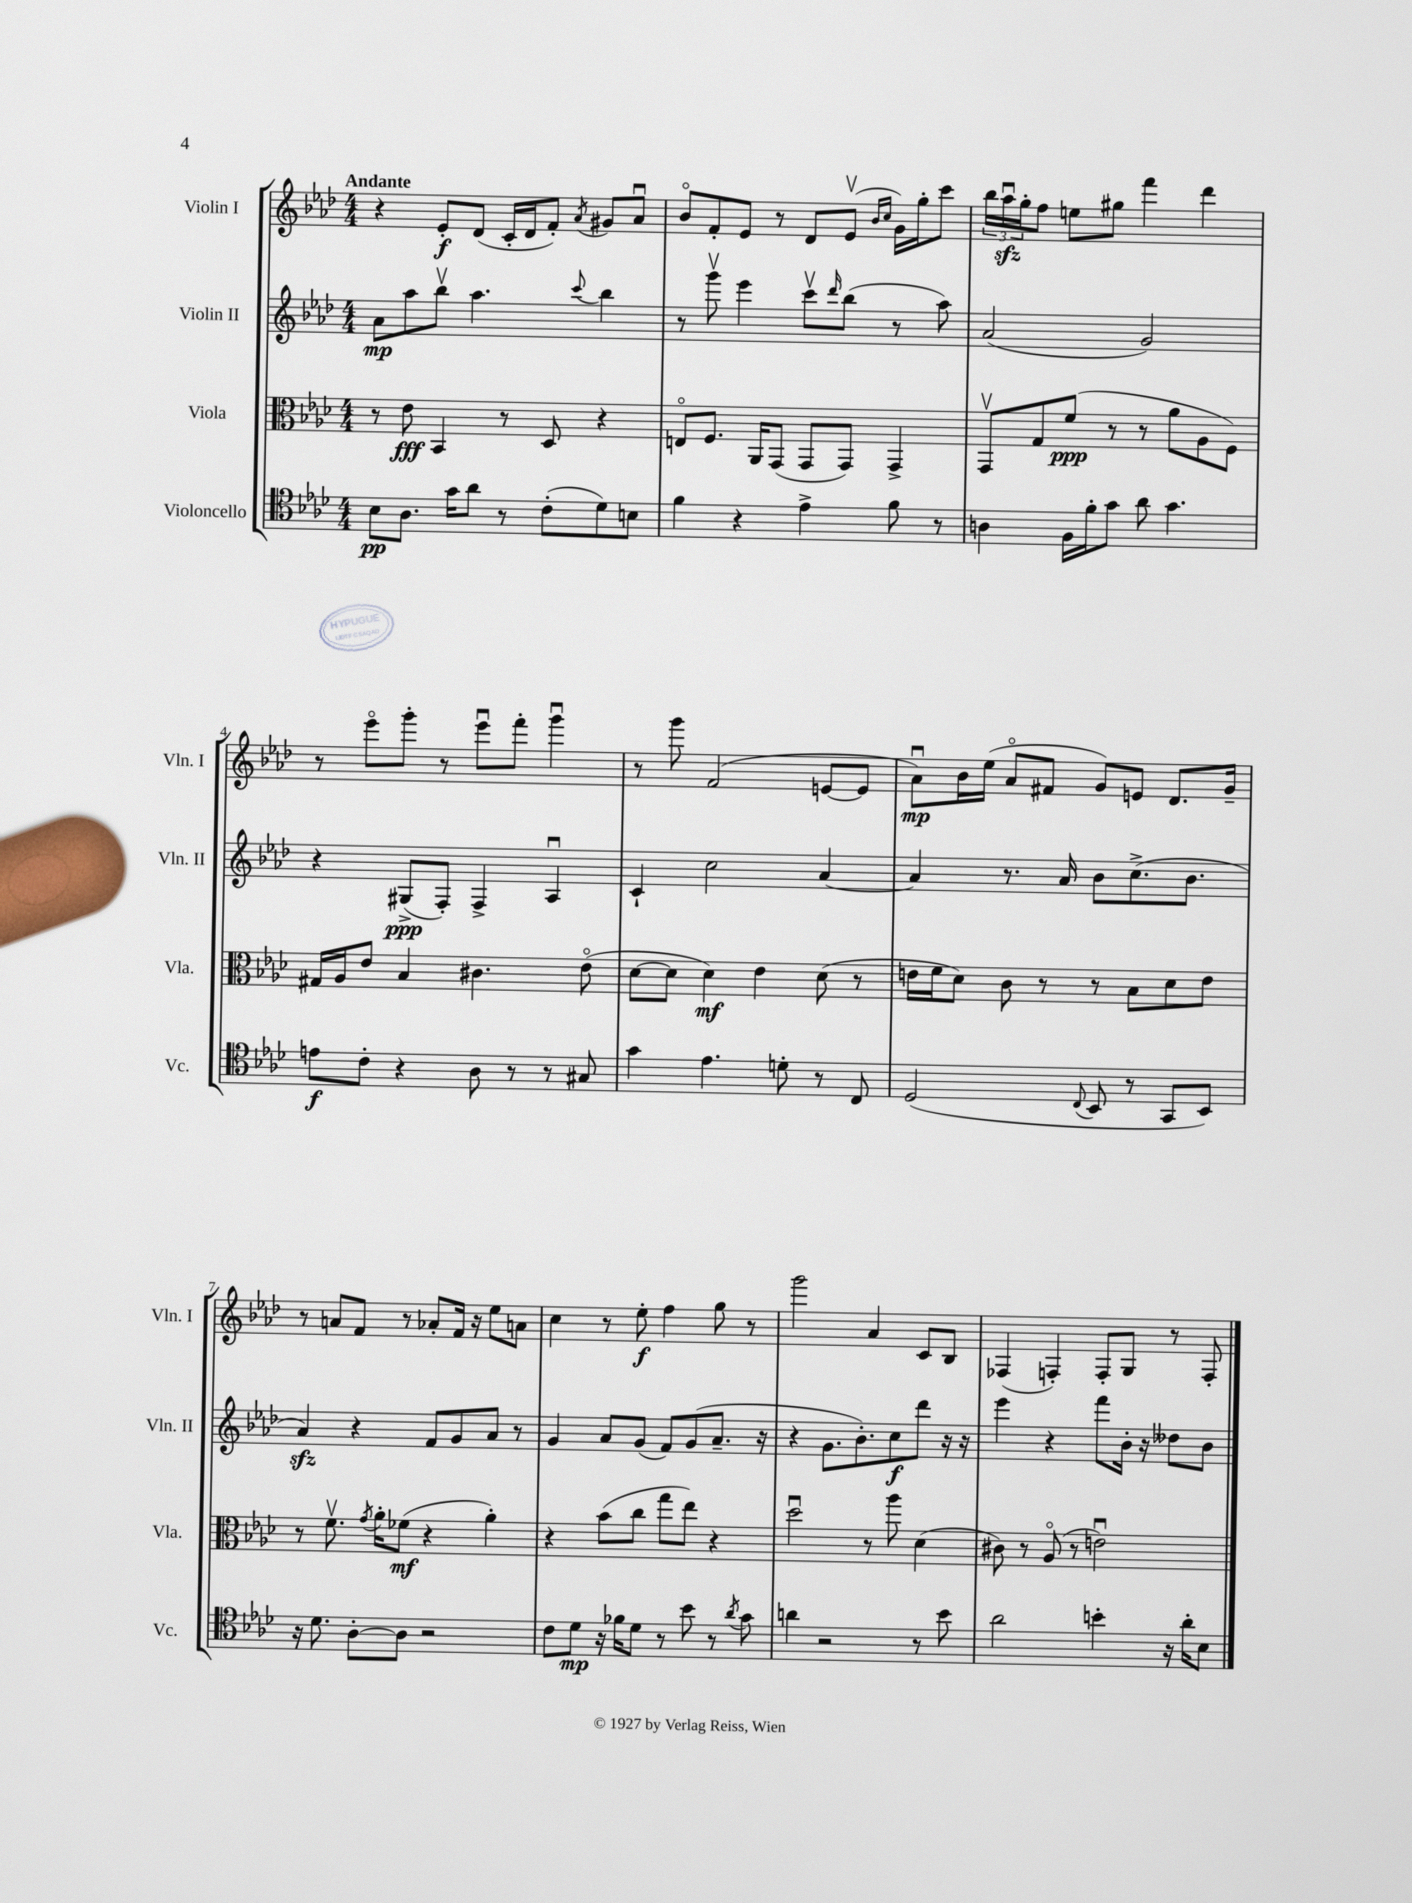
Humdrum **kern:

**kern	**dynam	**kern	**dynam	**kern	**dynam	**kern	**dynam
*part4	*part4	*part3	*part3	*part2	*part2	*part1	*part1
*staff4	*staff4	*staff3	*staff3	*staff2	*staff2	*staff1	*staff1
*I"Violoncello	*	*I"Viola	*	*I"Violin II	*	*I"Violin I	*
*I'Vc.	*	*I'Vla.	*	*I'Vln. II	*	*I'Vln. I	*
*clefC4	*	*clefC3	*	*clefG2	*	*clefG2	*
*k[b-e-a-d-]	*	*k[b-e-a-d-]	*	*k[b-e-a-d-]	*	*k[b-e-a-d-]	*
*M4/4	*	*M4/4	*	*M4/4	*	*M4/4	*
=1	=1	=1	=1	=1	=1	=1	=1
!	!	!	!	!	!	!LO:TX:a:B:t=Andante	!
8B-\L	pp	8r	.	8a-\L	mp	4r	.
8.A-\J	.	8e-\	fff	8aa-\	.	.	.
.	.	4BB-/	.	8bb-v\J	.	8e-'/L	f
16g\KL	.	.	.	.	.	.	.
8a-\J	.	.	.	4.aa-\	.	(8d-/J	.
8r	.	8r	.	.	.	16c'/LL	.
.	.	.	.	.	.	16d-/J	.
(8c'\L	.	8D-/	.	.	.	8f'/J)	.
.	.	.	.	8qqccc/	.	8qa-/	.
8d-\)	.	4r	.	4bb-\	.	8g#X/L	.
8Bn\J	.	.	.	.	.	8a-u/J	.
=2	=2	=2	=2	=2	=2	=2	=2
4f\	.	8En/L	.	8r	.	8b-/L	.
.	.	8.F/J	.	8gggv\	.	8f'/	.
4r	.	.	.	4eee-\	.	8e-/J	.
.	.	16AA-/KL	.	.	.	.	.
.	.	(8GG/J	.	.	.	8r	.
4e-^\	.	8GG/L	.	8cccv\L	.	8d-/L	.
.	.	.	.	16qqddd-/	.	.	.
.	.	8GG/J)	.	(8bb-\J	.	(8e-v/J	.
.	.	.	.	.	.	16qqb-/LL	.
.	.	.	.	.	.	16qqcc/JJ	.
8f\	.	4GG^/	.	8r	.	16g\LL)	.
.	.	.	.	.	.	16gg'\J	.
8r	.	.	.	8aa-\)	.	8ccc\J	.
=3	=3	=3	=3	=3	=3	=3	=3
4An\	.	8GGv/L	.	(2a-/	.	24bb-\LL	.
.	.	.	.	.	.	24aa-zzu\	.
.	.	.	.	.	.	24gg'\J	.
.	.	8G/	.	.	.	8ff\J	.
16F\LL	.	(8f/J	ppp	.	.	8een\L	.
16f'\J	.	.	.	.	.	.	.
8g\J	.	8r	.	.	.	8gg#X\J	.
8a-\	.	8r	.	2g/)	.	4fff\	.
4.g\	.	8a-\L	.	.	.	.	.
.	.	8A-\	.	.	.	4ddd-\	.
.	.	8F\J)	.	.	.	.	.
!!LO:LB:g=z
=4	=4	=4	=4	=4	=4	=4	=4
8en\L	f	16G#X/LL	.	4r	.	8r	.
.	.	16A-/J	.	.	.	.	.
8c'\J	.	8e-/J	.	.	.	8eee-\L	.
4r	.	4B-/	.	(8G#X^/L	ppp	8ggg'\J	.
.	.	.	.	8F'/J)	.	8r	.
8A-\	.	4.c#X\	.	4F^/	.	8eee-u\L	.
8r	.	.	.	.	.	8fff'\J	.
8r	.	.	.	4A-u/	.	4gggu\	.
8G#X/	.	(8e-\	.	.	.	.	.
=5	=5	=5	=5	=5	=5	=5	=5
4g\	.	[8d-\L	.	4c`/	.	8r	.
.	.	8d-\J]	.	.	.	8ggg\	.
4.e-\	.	4d-\)	mf	2cc\	.	(2f/	.
.	.	4e-\	.	.	.	.	.
8dn'\	.	.	.	.	.	.	.
8r	.	(8d-\	.	[4a-/	.	[8en/L	.
8C/	.	8r	.	.	.	8e/J]	.
=6	=6	=6	=6	=6	=6	=6	=6
(2D-/	.	16en\LL	.	4a-/]	.	8a-u\L)	mp
.	.	16f\J	.	.	.	.	.
.	.	8d-\J)	.	.	.	16b-\L	.
.	.	.	.	.	.	(16ee-\JJ	.
.	.	8c\	.	8.r	.	8a-/L	.
.	.	8r	.	.	.	8f#X/J	.
.	.	.	.	16a-/	.	.	.
8qqC/	.	.	.	.	.	.	.
8BB-/	.	8r	.	8b-\L	.	8g/L)	.
8r	.	8B-\L	.	(8.cc^\	.	8en/J	.
8GG/L	.	8d-\	.	.	.	8.d-/L	.
.	.	.	.	8.b-\J	.	.	.
8BB-/J)	.	8e\J	.	.	.	.	.
.	.	.	.	.	.	16g~/Jk	.
!!LO:LB:g=z
=7	=7	=7	=7	=7	=7	=7	=7
16r	.	8r	.	4a-zz/)	.	8r	.
8.d-\	.	.	.	.	.	.	.
.	.	8.fv\	.	.	.	8an/L	.
[8A-'\L	.	.	.	4r	.	8f/J	.
.	.	8qg/	.	.	.	.	.
.	.	16a-'\KL	.	.	.	.	.
8A-\J]	.	(8f-X\J	mf	.	.	8r	.
2r	.	4r	.	8f/L	.	8a-X'/L	.
.	.	.	.	8g/	.	16f/Jk	.
.	.	.	.	.	.	16r	.
.	.	4a-'\)	.	8a-/J	.	8ee-\L	.
.	.	.	.	8r	.	8an\J	.
=8	=8	=8	=8	=8	=8	=8	=8
8c\L	.	4r	.	4g/	.	4cc\	.
8d-\J	mp	.	.	.	.	.	.
16r	.	(8b-\L	.	8a-/L	.	8r	.
16f-X\KL	.	.	.	.	.	.	.
8d-\J	.	8cc\J	.	(8g/J	.	8ee-'\	f
8r	.	8gg\L	.	8f/L)	.	4ff\	.
8b-\	.	8ee-\J)	.	(8g/	.	.	.
8r	.	4r	.	8.a-~/J	.	8gg\	.
8qa-/	.	.	.	.	.	.	.
8g\	.	.	.	.	.	8r	.
.	.	.	.	16r	.	.	.
=9	=9	=9	=9	=9	=9	=9	=9
4an\	.	2dd-u\	.	4r	.	2ggg\	.
2r	.	.	.	8.g\L	.	.	.
.	.	.	.	8.b-'\)	.	.	.
.	.	8r	.	.	.	4a-/	.
.	.	8aa-\	.	8cc\	f	.	.
8r	.	(4d-\	.	8ddd-\J	.	8c/L	.
8b-\	.	.	.	16r	.	8B-/J	.
.	.	.	.	16r	.	.	.
=10	=10	=10	=10	=10	=10	=10	=10
2a-\	.	8c#X\)	.	4eee-\	.	(4F-X/	.
.	.	8r	.	.	.	.	.
.	.	(8A-/	.	4r	.	4Fn'/)	.
.	.	8r	.	.	.	.	.
4bn'\	.	2enu\)	.	8fff\L	.	8F'/L	.
.	.	.	.	16b-'\Jk	.	8G/J	.
.	.	.	.	16r	.	.	.
16r	.	.	.	8dd--X\L	.	8r	.
16a-'\KL	.	.	.	.	.	.	.
8B-\J	.	.	.	8b-\J	.	8F'/	.
==	==	==	==	==	==	==	==
*-	*-	*-	*-	*-	*-	*-	*-
